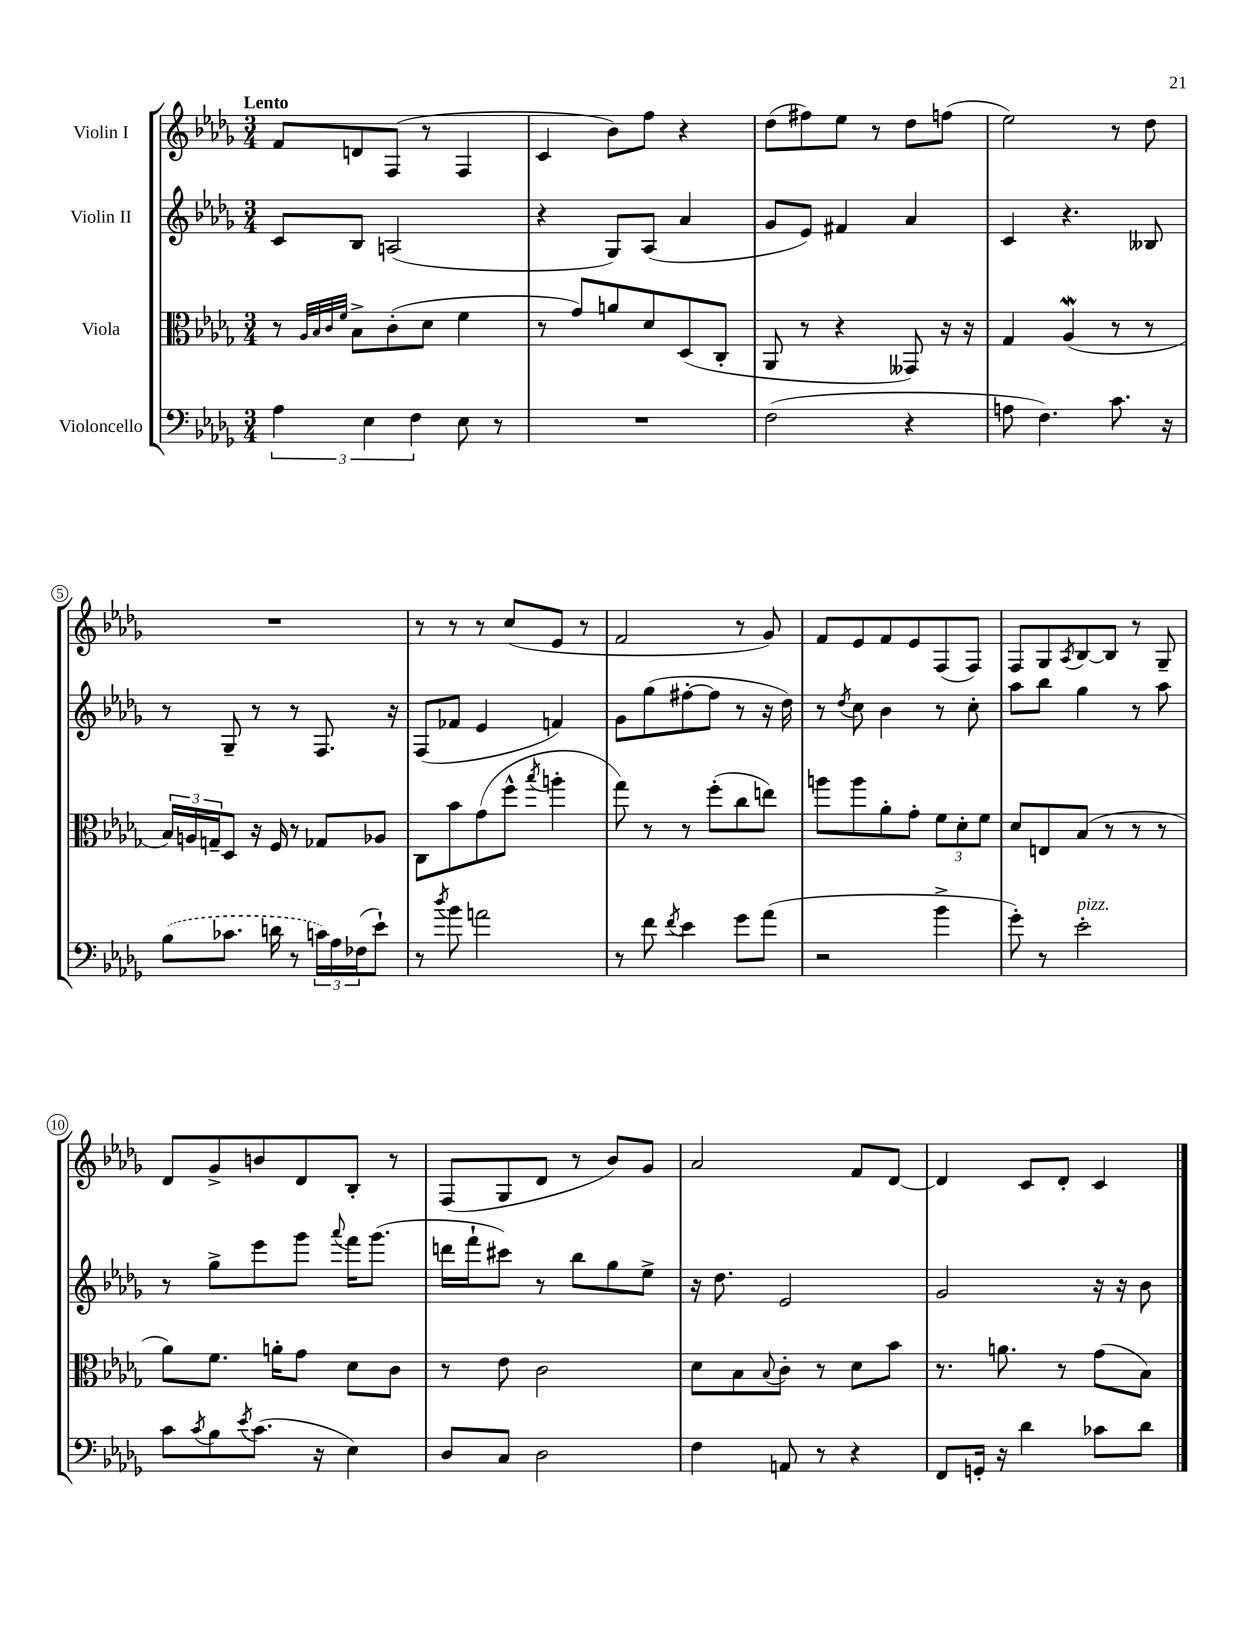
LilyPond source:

<<
\new StaffGroup <<
\new Staff = "s0" \with { instrumentName = "Violin I" } {
    \clef treble \key des \major \numericTimeSignature \time 3/4 \tempo "Lento"
    f'8 d'8 f8( r8 f4 |
    c'4 bes'8) f''8 r4 |
    des''8( fis''8) ees''8 r8 des''8 f''8( |
    ees''2) r8 des''8 |
    R2. |
    r8 r8 r8 c''8( ees'8 r8 |
    f'2 r8 ges'8) |
    f'8 ees'8 f'8 ees'8 f8( f8) |
    f8 ges8 \acciaccatura { aes8 } bes8~ bes8 r8 ges8-- |
    des'8 ges'8-> b'8 des'8 bes8-. r8 |
    f8( ges8 des'8 r8 bes'8) ges'8 |
    aes'2 f'8 des'8~ |
    des'4 c'8 des'8-. c'4 \bar "|." |
}
\new Staff = "s1" \with { instrumentName = "Violin II" } {
    \clef treble \key des \major \numericTimeSignature \time 3/4
    c'8 bes8 a2( |
    r4 ges8) aes8( aes'4 |
    ges'8 ees'8) fis'4 aes'4 |
    c'4 r4. beses8 |
    r8 ges8-- r8 r8 f8. r16 |
    f8( fes'8 ees'4 f'4) |
    ges'8 ges''8( fis''8~-. fis''8 r8 r16 des''16) |
    r8 \acciaccatura { des''8 } c''8 bes'4 r8 c''8-. |
    aes''8 bes''8 ges''4 r8 aes''8 |
    r8 ges''8-> ees'''8 ges'''8 \appoggiatura { aes'''8 } f'''16 ges'''8.( |
    d'''16 f'''16-! cis'''8) r8 bes''8 ges''8 ees''8-> |
    r16 des''8. ees'2 |
    ges'2 r16 r16 bes'8 \bar "|." |
}
\new Staff = "s2" \with { instrumentName = "Viola" } {
    \clef alto \key des \major \numericTimeSignature \time 3/4
    r8 \grace { aes32 bes32 c'32 f'32 } bes8-> c'8-.( des'8 f'4 |
    r8 ges'8) a'8 des'8 des8( c8-. |
    aes,8 r8 r4 geses,8) r16 r16 |
    ges4 aes4\mordent( r8 r8 |
    \tuplet 3/2 { bes16) a16 g16-- } des8 r16 f16 r8 ges8 aes8 |
    c8 bes'8 ges'8( f''8-^ \acciaccatura { bes''8 } a''4-. |
    ges''8) r8 r8 f''8-.( c''8 e''8) |
    a''8 a''8 aes'8-. ges'8-. \tuplet 3/2 { f'8 des'8-. f'8 } |
    des'8 e8 bes8( r8 r8 r8 |
    aes'8) f'8. a'16-. ges'8 des'8 c'8 |
    r8 ees'8 c'2 |
    des'8 bes8 \appoggiatura { bes8 } c'8-. r8 des'8 bes'8 |
    r8. a'8. r8 ges'8( bes8) \bar "|." |
}
\new Staff = "s3" \with { instrumentName = "Violoncello" } {
    \clef bass \key des \major \numericTimeSignature \time 3/4
    \tuplet 3/2 { aes4 ees4 f4 } ees8 r8 |
    R2. |
    f2( r4 |
    a8 f4.) c'8. r16 |
    \once \slurDashed bes8( ces'8. d'16 r8 \tuplet 3/2 { c'16) aes16 fes16( } ees'8-!) |
    r8 \acciaccatura { des''8 } bes'8 a'2 |
    r8 f'8 \acciaccatura { f'8 } ees'4 ges'8 aes'8( |
    r2 bes'4-> |
    ges'8-.) r8 ees'2-.^\markup { \italic "pizz." } |
    c'8 \acciaccatura { c'8 } bes8 \acciaccatura { ees'8 } c'8.( r16 ees4) |
    des8 c8 des2 |
    f4 a,8 r8 r4 |
    f,8 g,16-. r16 des'4 ces'8 des'8 \bar "|." |
}
>>
>>
\layout { \context { \Score \override BarNumber.stencil = #(make-stencil-circler 0.1 0.3 ly:text-interface::print) } }
